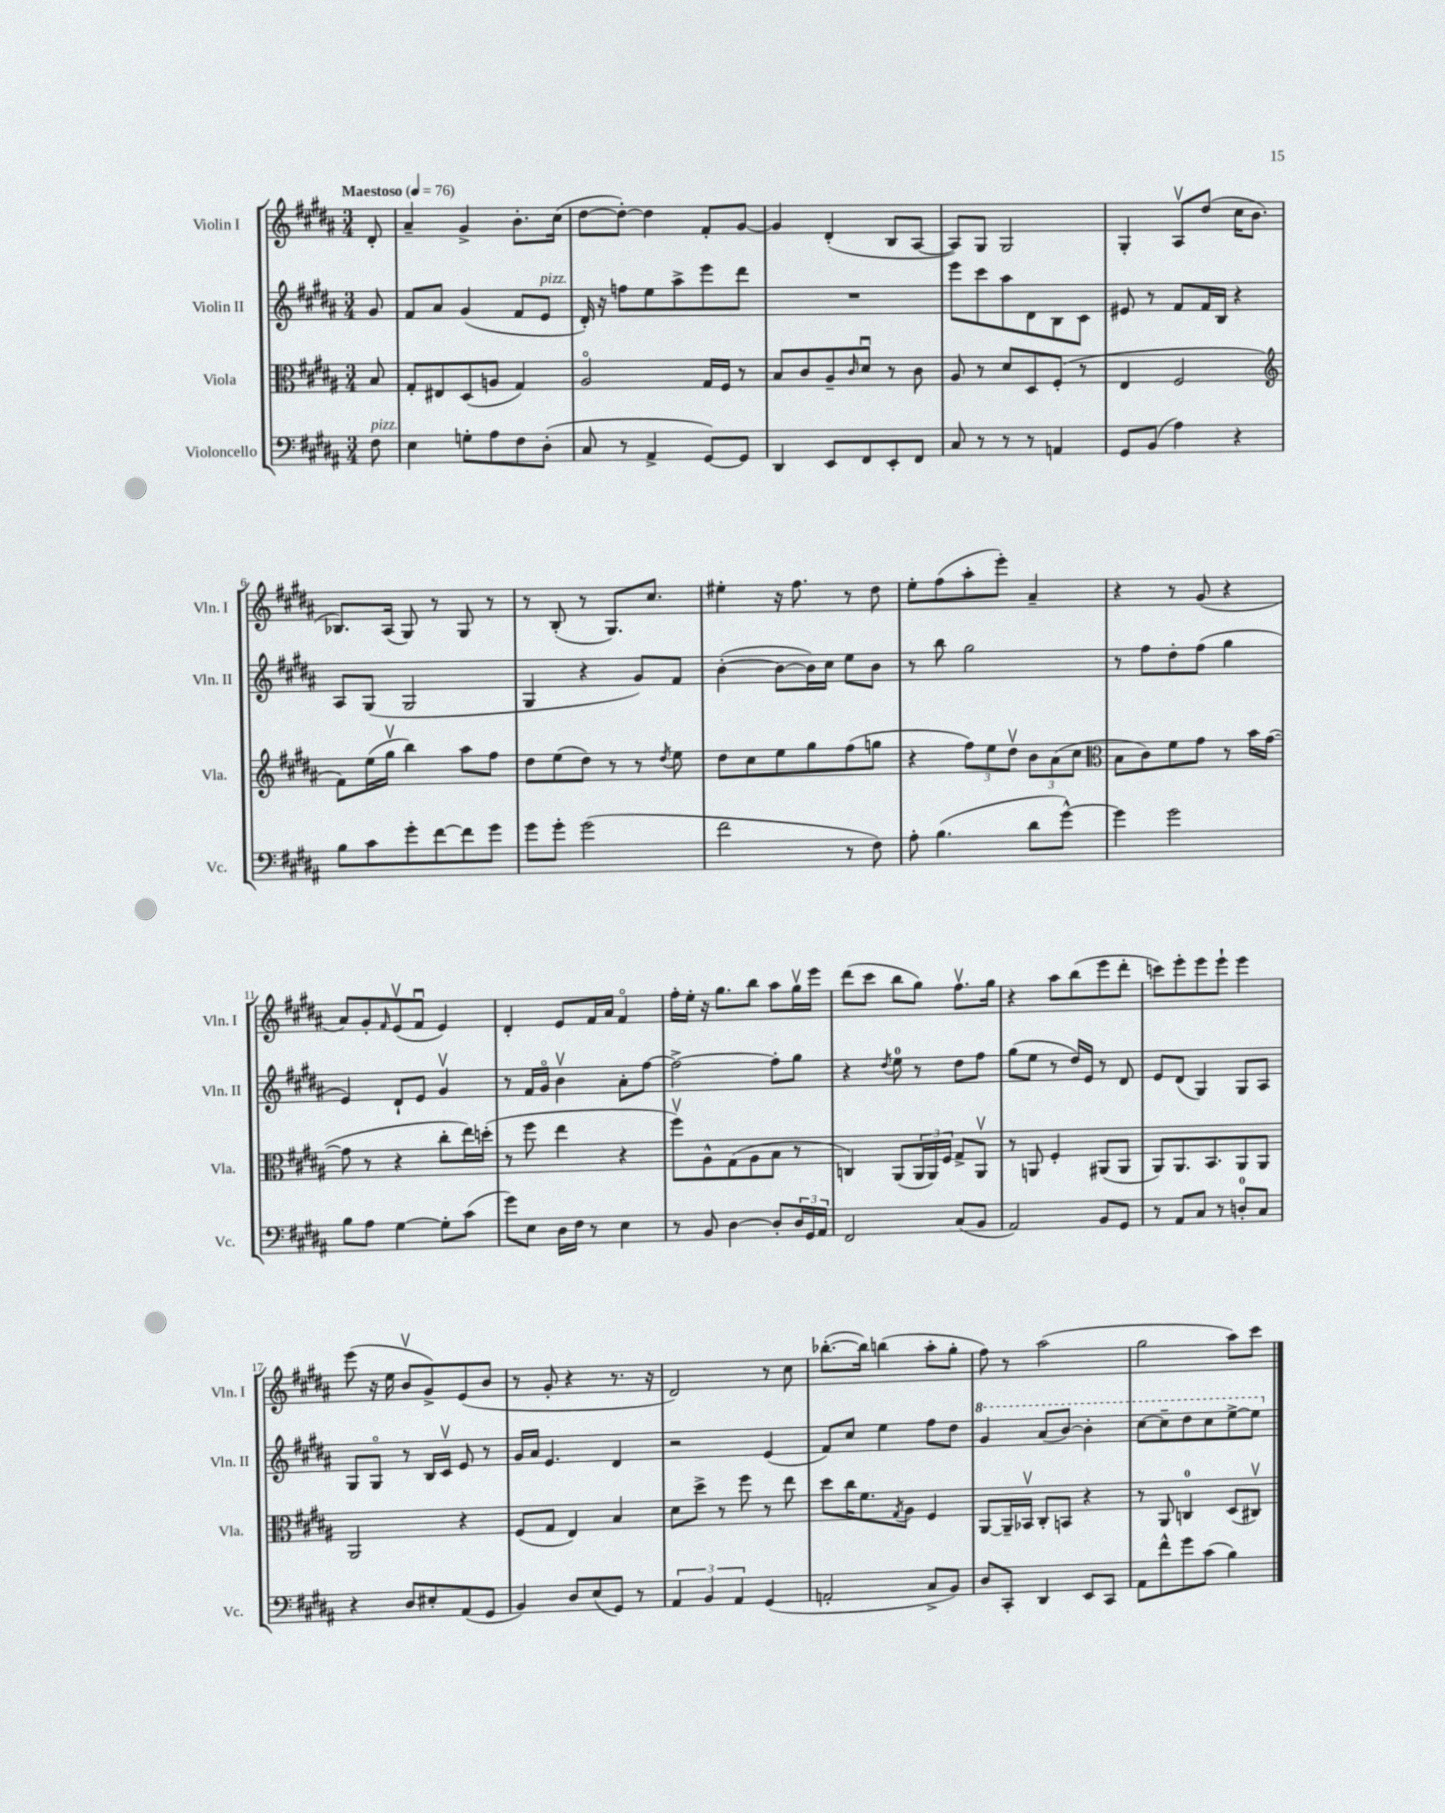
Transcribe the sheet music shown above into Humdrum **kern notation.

**kern	**kern	**kern	**kern
*staff4	*staff3	*staff2	*staff1
*clefF4	*clefC3	*clefG2	*clefG2
*k[f#c#g#d#a#]	*k[f#c#g#d#a#]	*k[f#c#g#d#a#]	*k[f#c#g#d#a#]
*M3/4	*M3/4	*M3/4	*M3/4
*MM76	*MM76	*MM76	*MM76
8F#	8B	8g#	8d#'
=	=	=	=
4E	8G#'	8f#	4a#~
.	8E#	8a#	.
8G'	(8D#	(4g#	4g#^
8A#	8A	.	.
8F#	4G#)	8f#	8.b'
(8D#'	.	8e	.
.	.	.	(16cc#
=	=	=	=
8C#	2A#o	16d#')	[8dd#
.	.	16r	.
8r	.	8ff	8dd#'_)
4AA#^	.	8ee	4dd#]
.	.	8aa#^	.
[8GG#)	16G#	8eee	8f#'
.	16F#	.	.
8GG#]	8r	8ddd#	[8g#
=	=	=	=
4DD#	8B	2.r	4g#]
.	8c#	.	.
8EE	8A#~	.	(4d#'
.	16qqc#	.	.
8FF#	8d#u	.	.
8EE'	8r	.	8B
8FF#	8c#	.	[8A#
=	=	=	=
8C#	8A#	8eee	8A#])
8r	8r	8ccc#	8G#
8r	8d#	8aa#	2G#
8r	8D#	8d#	.
4AA	(8F#'	8B	.
.	8r	8c#	.
=	=	=	=
8GG#	4E	8e#	4G#'
(8BB	.	8r	.
4A#)	2F#	8f#	8A#v
.	.	16f#	(8dd#
.	.	16B	.
4r	.	4r	16cc#
.	.	.	8.b
=	=	=	=
*	*clefG2	*	*
8B	8f#)	8A#	8.B-)
8c#	(16ee	(8G#	.
.	16gg#v	.	(16A#
8g#'	4bb)	2G#	8G#)
[8f#	.	.	8r
8f#]	8aa#	.	8G#
8g#	8ff#	.	8r
=	=	=	=
8g#	8dd#	4G#	8r
8g#'	(8ee	.	(8B'
(2g#	8dd#)	4r	8r
.	8r	.	8.G#)
.	8r	8g#)	.
.	.	.	8.cc#
.	8qdd#	.	.
.	8ee	8f#	.
=	=	=	=
2f#	8dd#	([4b'	4ee#'
.	8cc#	.	.
.	8ee	8b_	16r
.	.	.	8.ff#
.	8gg#	16b])	.
.	.	16cc#	.
8r	(8ff#	8ee	8r
8F#)	8gg	8b	8dd#
=	=	=	=
8A#'	4r	8r	8ee'
(4.B	.	8bb	(8ff#
.	12ff#)	2gg#	8aa#'
.	12ee	.	.
.	.	.	8eee')
.	12dd#v	.	.
8d#	12b	.	4a#~
.	(12a#	.	.
[8g#^^)	.	.	.
.	12cc#	.	.
=	=	=	=
*	*clefC3	*	*
4g#]	8B	8r	4r
.	8c#)	8ff#	.
2g#	8f#	8dd#'	8r
.	8g#	(8ff#	(8g#
.	8r	4gg#	4r
.	16b	.	.
.	([16g#	.	.
=	=	=	=
8B	8g#]	4e)	8a#)
8A#	8r	.	8g#'
.	.	.	16qqf#
[4G#	4r	8d#`	(8ev
.	.	8e	8f#u
8G#']	8cc#'	4g#v	4e)
(8c#	16ee)	.	.
.	(16dd'	.	.
=	=	=	=
8g#)	8r	8r	4d#'
8E	8ff#	16f#	.
.	.	16g#o	.
16D#	4ee	4bv	8e
16F#	.	.	.
8r	.	.	16f#
.	.	.	16a#
4E	4r	8a#'	4f#o
.	.	[8ff#	.
=	=	=	=
8r	8ff#v)	2ff#^_	16ff#'
.	.	.	16ee'
8BB	8A#^^	.	16r
.	.	.	8.gg#
[4D#	(8G#	.	.
.	8A#	.	8bb
8D#']	8B	8ff#']	8aa#
24D#	8r	8gg#	16gg#v
24GG#	.	.	.
.	.	.	16eee
24AA#	.	.	.
=	=	=	=
2FF#	4C)	4r	(8ddd#
.	.	.	8ccc#
.	.	8qdd#	.
.	(8AA#	8ee	8bb
.	24AA#	8r	8gg#)
.	24AA#)	.	.
.	24F#	.	.
(8C#	8G#^	8dd#	8.ff#v
8BB	8AA#v	8ff#	.
.	.	.	16gg#
=	=	=	=
2AA#)	8r	(8gg#	4r
.	8AA	8ee	.
.	4F#'	8r	8aa#
.	.	16dd#)	(8bb
.	.	16e	.
8BB	(8AA#	8r	8eee
8GG#	8AA#	8d#	8ddd#'
=	=	=	=
8r	8AA#)	8e	8ccc)
8AA#	8.AA#	(8d#	8eee'
8C#	.	4G#)	8eee
.	8.BB	.	.
8r	.	.	8eee`
8D'	8AA#	8G#	4eee
8C#	8AA#	8A#	.
=	=	=	=
4r	2AA#	8G#	(8eee
.	.	8G#o	16r
.	.	.	16ee
8D#	.	8r	8bv
8E#'	.	16B	8g#^)
.	.	16c#v	.
(8AA#	4r	8e	(8e
8GG#	.	8r	8b
=	=	=	=
4BB)	(8F#	16g#	8r
.	.	16a#	.
.	8G#	4.e	8g#'
8D#	4E)	.	4r
(8E	.	.	.
8GG#)	4B	4d#	8.r
8r	.	.	.
.	.	.	16r
=	=	=	=
6AA#	8d#	2r	2d#)
.	8dd#^	.	.
6BB	.	.	.
.	8r	.	.
6AA#	.	.	.
.	8ff#	.	.
(4GG#	8r	(4e	8r
.	8ee	.	8cc#
=	=	=	=
2AA'	8dd#	8f#)	([8.bb-'
.	16cc#	8cc#	.
.	8.f#	.	16bb-])
.	.	4ee	(4bb
.	8qG#	.	.
.	8A#	.	.
8C#^	4F#	8ff#	8aa#'
8BB)	.	8dd#	8gg#'
=	=	=	=
8D#	[8AA#	4gg#	8ff#)
8CC#'	16AA#~]	.	8r
.	16BB-v	.	.
4DD#	8C#'	(8aa#	(2aa#
.	8BB	[8bb)	.
8EE	4r	4bb']	.
8CC#	.	.	.
=	=	=	=
8AA#	8r	[8ccc#	2gg#
8f#^^	8AA#	8ccc#~]	.
8g#	4C	8ddd#	.
(8c#	.	8ccc#	.
4B)	(8D#	[8eee^	8aa#)
.	8C#v)	8eee]	8ccc#
==	==	==	==
*-	*-	*-	*-
